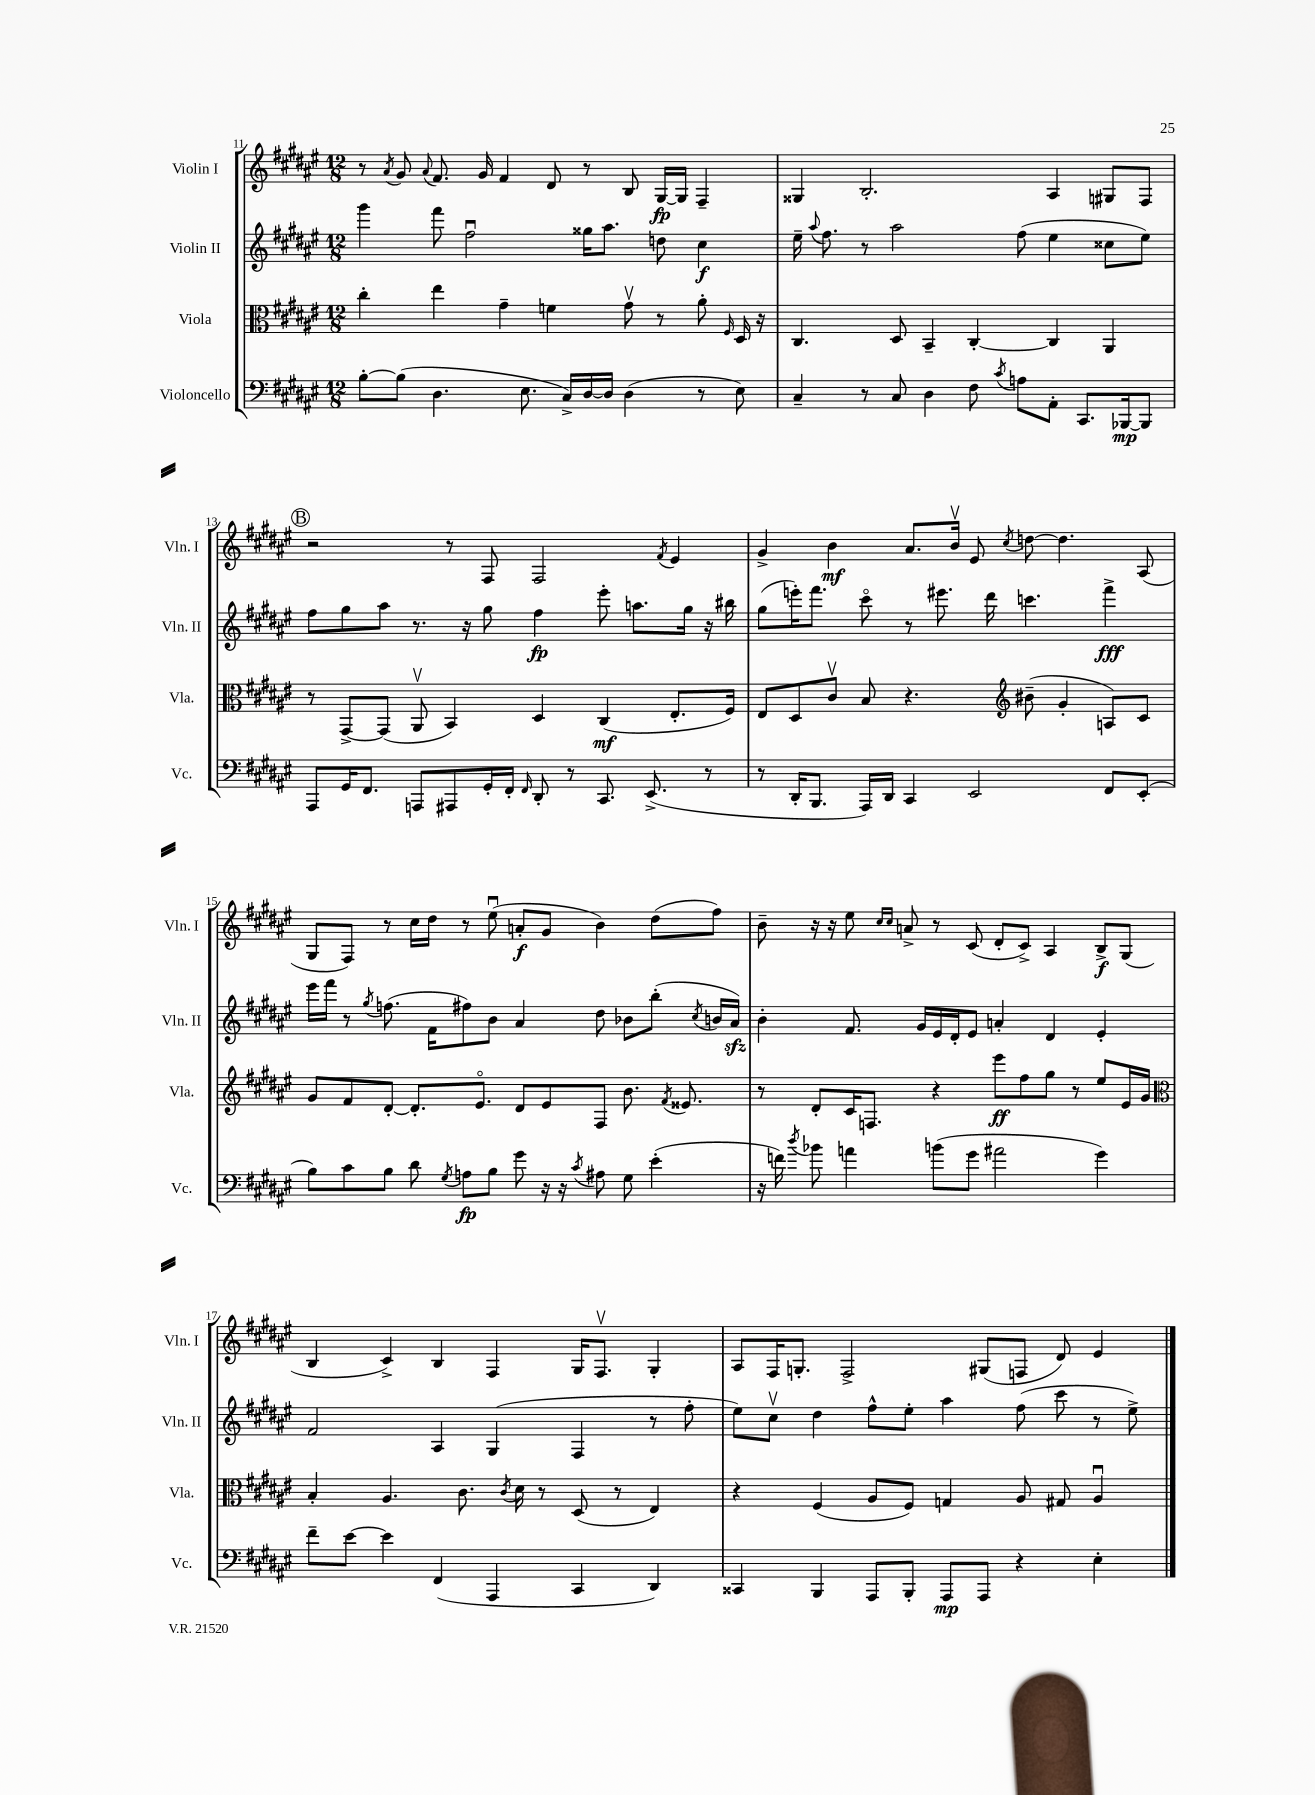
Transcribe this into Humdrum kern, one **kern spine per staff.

**kern	**kern	**kern	**kern
*staff4	*staff3	*staff2	*staff1
*clefF4	*clefC3	*clefG2	*clefG2
*k[f#c#g#d#a#e#]	*k[f#c#g#d#a#e#]	*k[f#c#g#d#a#e#]	*k[f#c#g#d#a#e#]
*M12/8	*M12/8	*M12/8	*M12/8
[8B'\L	4cc#'\	4ggg#\	8r
.	.	.	8qa#/
(8B\]J	.	.	8g#/
.	.	.	8qqa#/
4.D#\	4ee#\	8fff#\	8.f#/
.	.	2ff#u\	.
.	.	.	16g#/
.	4g#~\	.	4f#/
8.E#\	.	.	.
.	4f\	.	8d#/
16C#^/LL)	.	.	.
[16D#/	.	16gg##\LK	8r
16D#/]JJ	.	8.aa#\J	.
(4D#\	8g#v\	.	8B/
.	8r	8dd\	[16G#/LL
.	.	.	16G#/]JJ
8r	8a#'\	4cc#\	4F#~/
.	16qqF#/	.	.
8E#\)	16D#/	.	.
.	16r	.	.
=	=	=	=
4C#~/	4.C#/	16ee#~\	4G##/
.	.	8qqaa#/	.
.	.	8.ff#\	.
8r	.	8r	2.B'/
8C#/	8D#/	2aa#\	.
4D#\	4BB~/	.	.
8F#\	[4C#'/	.	.
8qc#/	.	.	.
8A\L	.	(8ff#\	.
8AA#'\J	4C#/]	4ee#\	4A#/
8.CC#/L	.	.	.
.	4AA#/	8cc##\L	8G#/L
[16BBB-/k	.	.	.
8BBB-/]J	.	8ee#\J)	8F#/J
=	=	=	=
8AAA#/L	8r	8ff#\L	2r
16GG#/K	[8GG#^/L	8gg#\	.
8.FF#/J	.	.	.
.	(8GG#/]J	8aa#\J	.
8AAA/L	8AA#v/	8.r	.
8AAA#/	4BB/)	.	8r
.	.	16r	.
16GG#'/L	.	8gg#\	8F#/
16FF#'/JJ	.	.	.
16qqFF#/	.	.	.
8DD#'/	4D#/	4ff#\	2F#/
8r	.	.	.
8.CC#/	(4C#/	8eee#'\	.
.	.	8.aa\L	.
(8.EE#^/	.	.	.
.	.	.	8qf#/
.	8.E#'/L	.	4e#/
.	.	16gg#\Jk	.
8r	.	16r	.
.	16F#/Jk)	16bb#\	.
=	=	=	=
8r	8E#/L	(8gg#\L	4g#^/
16DD#'/LK	8D#/	16eee'\K)	.
8.BBB/J	.	8.fff#\J	.
.	8c#v/J	.	4b\
16AAA#/LL)	8B/	8ccc#o\	.
16DD#/JJ	.	.	.
4CC#/	4.r	8r	8.a#/L
.	.	8.eee#\	.
.	.	.	16bv/Jk
2EE#/	.	.	8e#/
.	.	16ddd#\	.
*	*clefG2	*	*
.	.	.	8qcc#/
.	(8b#~\	4.ccc\	[8dd\
.	4g#'/	.	4.dd\]
8FF#/L	8A/L)	4fff#^\	.
(8EE#'/J	8c#/J	.	(8A#/
=	=	=	=
8B\L)	8g#/L	16eee#\LL	8G#/L
.	.	16fff#\JJ	.
8c#\	8f#/	8r	8F#/J)
.	.	8qgg#/	.
8B\J	[8d#'/J	(8.ff\	8r
8d#\	8.d#'/]L	.	16cc#\LL
.	.	16f#\LK	16dd#\JJ
8qG#/	.	.	.
8A\L	.	8ff#\)	8r
.	8.e#o/J	.	.
8B\J	.	8b\J	(8ee#u\
8g#\	8d#/L	4a#/	8a'/L
16r	8e#/	.	8g#/J
16r	.	.	.
8qc#/	.	.	.
8A#\	8F#/J	8dd#\	4b\)
8G#\	8.b\	8b-\L	.
(4e#'\	.	(8bb'\J	(8dd#\L
.	8qf#/	.	.
.	8.e##/	.	.
.	.	8qcc#/	.
.	.	16b/LL	8ff#\J)
.	.	16a#/JJ)	.
=	=	=	=
16r	8r	4b'\	8b~\
16f\)	.	.	.
8qdd#/	.	.	.
8b-\	8d#'/L	.	16r
.	.	.	16r
4a\	16c#/K	8.f#/	8ee#\
.	8.F/J	.	.
.	.	.	16qqcc#/LL
.	.	.	16qqcc#/JJ
.	.	.	8a^/
.	.	16g#/LL	.
(8b\L	4r	16e#/	8r
.	.	16d#'/J	.
8g#\J	.	8e#/J	(8c#/
2a#\	8eee#\L	4a'/	8d#'/L
.	8ff#\	.	8c#^/J)
.	8gg#\J	4d#/	4A#/
.	8r	.	.
4g#\)	8ee#/L	4e#'/	8B^/L
.	16e#/L	.	(8G#/J
.	16g#/JJ	.	.
=	=	=	=
*	*clefC3	*	*
8f#~\L	4B'/	2f#/	4B/
[8e#\J	.	.	.
4e#\]	4.A#/	.	4c#^/)
(4FF#/	.	4A#/	4B/
.	8.c#\	.	.
4AAA#/	.	(4G#/	4F#/
.	8qc#/	.	.
.	16d#\	.	.
.	8r	.	.
4CC#/	(8D#/	4F#/	16G#/LK
.	.	.	8.F#v/J
.	8r	.	.
4DD#/)	4E#/)	8r	4G#'/
.	.	8ff#'\	.
=	=	=	=
4CC##/	4r	8ee#\L)	8A#/L
.	.	8cc#v\J	16F#/K
.	.	.	8.G'/J
4BBB/	(4F#/	4dd#\	.
.	.	.	2F#^/
8AAA#/L	8A#/L	8ff#^^\L	.
8BBB'/J	8F#/J)	8ee#'\J	.
8AAA#/L	4G/	4aa#\	.
8AAA#/J	.	.	(8G#/L
4r	8A#/	(8ff#\	8F/J
.	8G#/	8ccc#\	8d#/)
4E#'\	4A#u/	8r	4e#/
.	.	8ee#^\)	.
==	==	==	==
*-	*-	*-	*-
